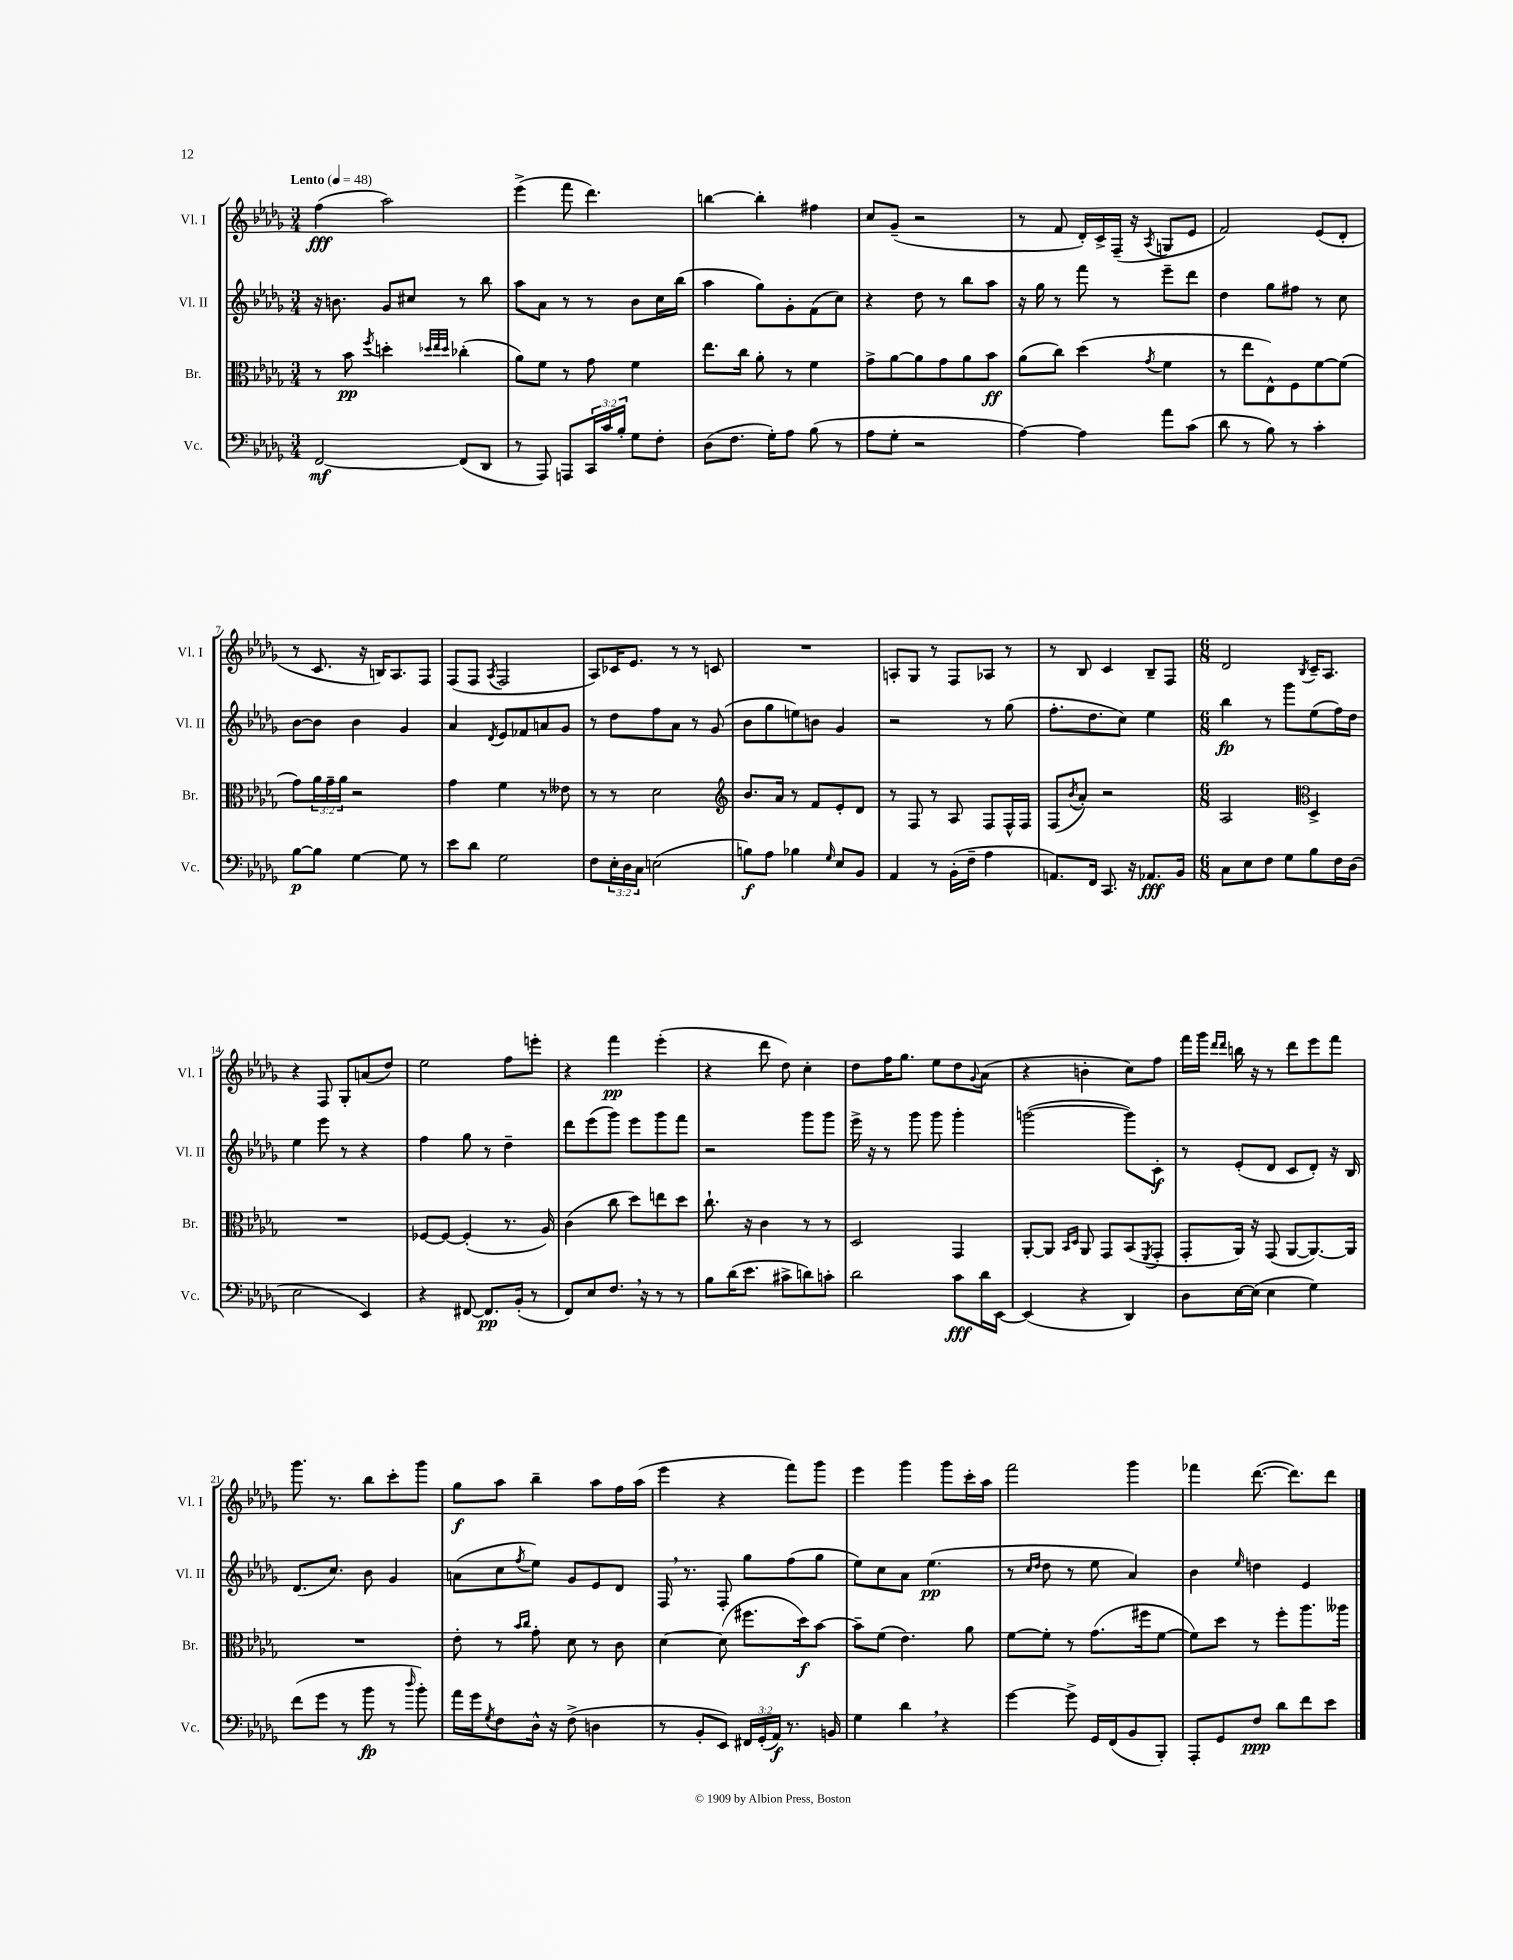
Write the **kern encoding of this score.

**kern	**kern	**kern	**kern
*staff4	*staff3	*staff2	*staff1
*clefF4	*clefC3	*clefG2	*clefG2
*k[b-e-a-d-g-]	*k[b-e-a-d-g-]	*k[b-e-a-d-g-]	*k[b-e-a-d-g-]
*M3/4	*M3/4	*M3/4	*M3/4
*MM48	*MM48	*MM48	*MM48
[2FF	8r	16r	(4ff
.	.	8.b	.
.	8b-	.	.
.	8qff	.	.
.	4dd'	8g-	2aa-)
.	.	8cc#	.
.	32qqdd-	.	.
.	32qqee-	.	.
.	32qqdd-	.	.
(8FF]	(4cc-'	8r	.
8DD-	.	8bb-	.
=	=	=	=
8r	8a-)	8aa-	(4eee-^
8AAA-)	8f	8a-	.
8AAA	8r	8r	8fff
24CC	8g-	8r	4.ddd-)
24c	.	.	.
24B-'	.	.	.
8G-	4f	8b-	.
8F'	.	16cc	.
.	.	(16bb-	.
=	=	=	=
(8D-	8.ee-	4aa-	[4bb
8.F	.	.	.
.	16cc	.	.
.	8a-'	8gg-)	4bb']
16G-')	.	.	.
8A-	8r	8g-'	.
(8B-	4f	(8f	4ff#
8r	.	8cc)	.
=	=	=	=
8A-	8g-^	4r	8cc
8G-'	[8a-	.	(8g-~
2r	8a-]	8dd-	2r
.	8g-	8r	.
.	8a-	8bb-	.
.	8b-	8aa-	.
=	=	=	=
[4A-)	(8a-	16r	8r
.	.	16gg-	.
.	8cc)	8r	8f
4A-]	(4dd-	8fff	16d-')
.	.	.	16c^
.	.	8r	(16F~
.	.	.	16r
.	8qg-	.	8qA-
8a-	4f	8eee-~	8G
(8c	.	8ddd-	8e-
=	=	=	=
8d-	8r	4dd-	2f)
8r	8ee-	.	.
8B-)	8E-^^)	8gg-	.
8r	8F	8ff#	.
4c'	[8f	8r	(8e-
.	(8f]	8cc	8d-'
=	=	=	=
[8B-	8g-)	[8b-	8r
8B-]	24a-	8b-]	8.c
.	24g-~	.	.
.	24a-	.	.
[4G-	2r	4b-	.
.	.	.	16r
.	.	.	16B)
.	.	.	8.A-
8G-]	.	4g-	.
8r	.	.	8F
=	=	=	=
8e-	4g-	4a-	(8F
8d-	.	.	8F
.	.	8qd-	8qA-
2G-	4f	8e-	2F
.	.	8f-	.
.	8r	8a	.
.	8e--	8g-	.
=	=	=	=
8F	8r	8r	8A-)
24E-'	8r	8dd-	16c-
24D-	.	.	.
.	.	.	8.e-
24C	.	.	.
(2E	2d-	8ff	.
.	.	8a-	8r
.	.	8r	8r
.	.	(8g-	8c
=	=	=	=
*	*clefG2	*	*
8B)	8.b-	8b-	2.r
8A-	.	8gg-	.
.	16a-	.	.
4B-	8r	8ee)	.
.	8f	8b	.
16qqG-	.	.	.
8E-	8e-'	4g-	.
8BB-	8d-	.	.
=	=	=	=
4AA-	8r	2r	8A'
.	8F	.	8G-
8r	8r	.	8r
(16BB-'	8A-	.	8F
16F~	.	.	.
4A-	8F	8r	8A-
.	16F^^	(8gg-	8r
.	16F	.	.
=	=	=	=
8.AA)	(8F	8.ff'	8r
.	8qb-	.	.
.	8a-')	.	8B-
16FF	.	8.dd-	.
8.CC	2r	.	4c
.	.	8cc)	.
16r	.	.	.
8.AA-	.	4ee-	8B-~
.	.	.	8F
16BB-	.	.	.
=	=	=	=
*M6/8	*M6/8	*M6/8	*M6/8
8C	2A-	4bb-	2d-
8E-	.	.	.
8F	.	8r	.
8G-	.	8ggg-	.
*	*clefC3	*	*
.	.	.	8qB-
8B-	4D-^	(8ee-	16c~
.	.	.	8.A-
16F	.	16ff)	.
(16D-	.	16dd-	.
=	=	=	=
2E-	2.r	4ee-	4r
.	.	8eee-	8F
.	.	8r	8G-'
4EE-)	.	4r	(8a
.	.	.	8dd-)
=	=	=	=
4r	[8F-	4ff	2ee-
.	8F-_	.	.
[8FF#	(4F-']	8gg-	.
8.FF#]	.	8r	.
.	8.r	4dd-~	8ff
(16BB-'	.	.	.
8r	.	.	8eee'
.	16A-)	.	.
=	=	=	=
8FF)	(4c	8ddd-	4r
8E-	.	(8eee-	.
8.F	8cc	8ggg-)	4fff
.	8dd-)	8eee-	.
16r	.	.	.
8r	8ee	8ggg-	(4eee-'
8r	8dd-	8fff	.
=	=	=	=
8B-	8.cc`	2r	4r
(16d-	.	.	.
8.e-	16r	.	.
.	4c	.	8ddd-
8c#^	.	.	8dd-)
8d)	8r	8ggg-	4cc'
8c'	8r	8ggg-	.
=	=	=	=
2d-	2D-	16eee-^	8dd-
.	.	16r	.
.	.	8r	16ff
.	.	.	8.gg-
.	.	8ggg-	.
.	.	8ggg-	8ee-
8c	4GG-	4ggg-'	8dd-
.	.	.	8qqg-
16d-	.	.	(8a-
[16EE-	.	.	.
=	=	=	=
(4EE-]	[8AA-'	([2ggg	4r
.	8AA-]	.	.
.	16qqBB-	.	.
.	16qqD-	.	.
4r	8AA-	.	4b'
.	8GG-	.	.
4DD-)	(8BB-	8ggg])	8cc)
.	8qFF	.	.
.	8GG-'	8c'	8ff
=	=	=	=
8D-	8GG-'	8r	16fff
.	.	.	16ggg-
.	.	.	16qqddd-
.	.	.	16qqddd-
[16E-	16AA-)	(8e-'	16bb
(16E-]	16r	.	16r
4E-	(8GG-	8d-	8r
.	[8AA-	8c	8ddd-
4G-)	8.AA-_)	8d-')	8eee-
.	.	16r	8fff
.	16AA-]	16B-	.
=	=	=	=
(8f	2.r	(8.d-	8.ggg-
8g-	.	.	.
.	.	8.cc)	8.r
8r	.	.	.
8b-	.	8b-	8bb-
8r	.	4g-	8ccc'
16qqdd-	.	.	.
8b-')	.	.	8ggg-
=	=	=	=
16a-	8e-'	(8a	8gg-
16g-	.	.	.
8qG-	.	.	.
8F	8r	8cc	8aa-
.	16qqb-	.	.
.	16qqcc	8qff	.
16D-^^	8g-'	8ee-)	4bb-~
16r	.	.	.
(8F^	8d-	8g-	.
4D	8r	8e-	8aa-
.	8c	8d-	16ff
.	.	.	(16aa-
=	=	=	=
8r	[4d-	16F	4eee-
.	.	8.r	.
8BB-'	.	.	.
8EE-)	(8d-]	8F'	4r
24FF#	8.ff#	8gg-	.
(24GG-'	.	.	.
24AA-)	.	.	.
8.r	.	(8ff	8fff)
.	16dd-)	.	.
.	[8b-	8gg-	8ggg-
16BB	.	.	.
=	=	=	=
4G-	8b-~]	8ee-)	4eee-
.	(8f	8cc	.
4d-	4.e-)	8a-	4ggg-
.	.	(4.ee-	.
4r	.	.	8ggg-
.	8a-	.	16ccc'
.	.	.	16aa-
=	=	=	=
[4g-	[8f	8r	2fff
.	.	16qqcc	.
.	.	16qqdd-	.
.	8f']	8dd-	.
8g-^]	8r	8r	.
16GG-	(8.g-	8ee-	.
(16FF	.	.	.
8BB-	.	4a-)	4ggg-
.	16ff#	.	.
8BBB-')	[8f	.	.
=	=	=	=
8AAA-'	8f])	4b-	4fff-
8GG-	8dd-	.	.
.	.	16qqee-	.
8F	8r	4dd	([8.ddd-
8d-	8ff'	.	.
.	.	.	8.ddd-])
8f	8.aa-	4e-	.
8e-	.	.	8ddd-
.	16aa--	.	.
==	==	==	==
*-	*-	*-	*-
